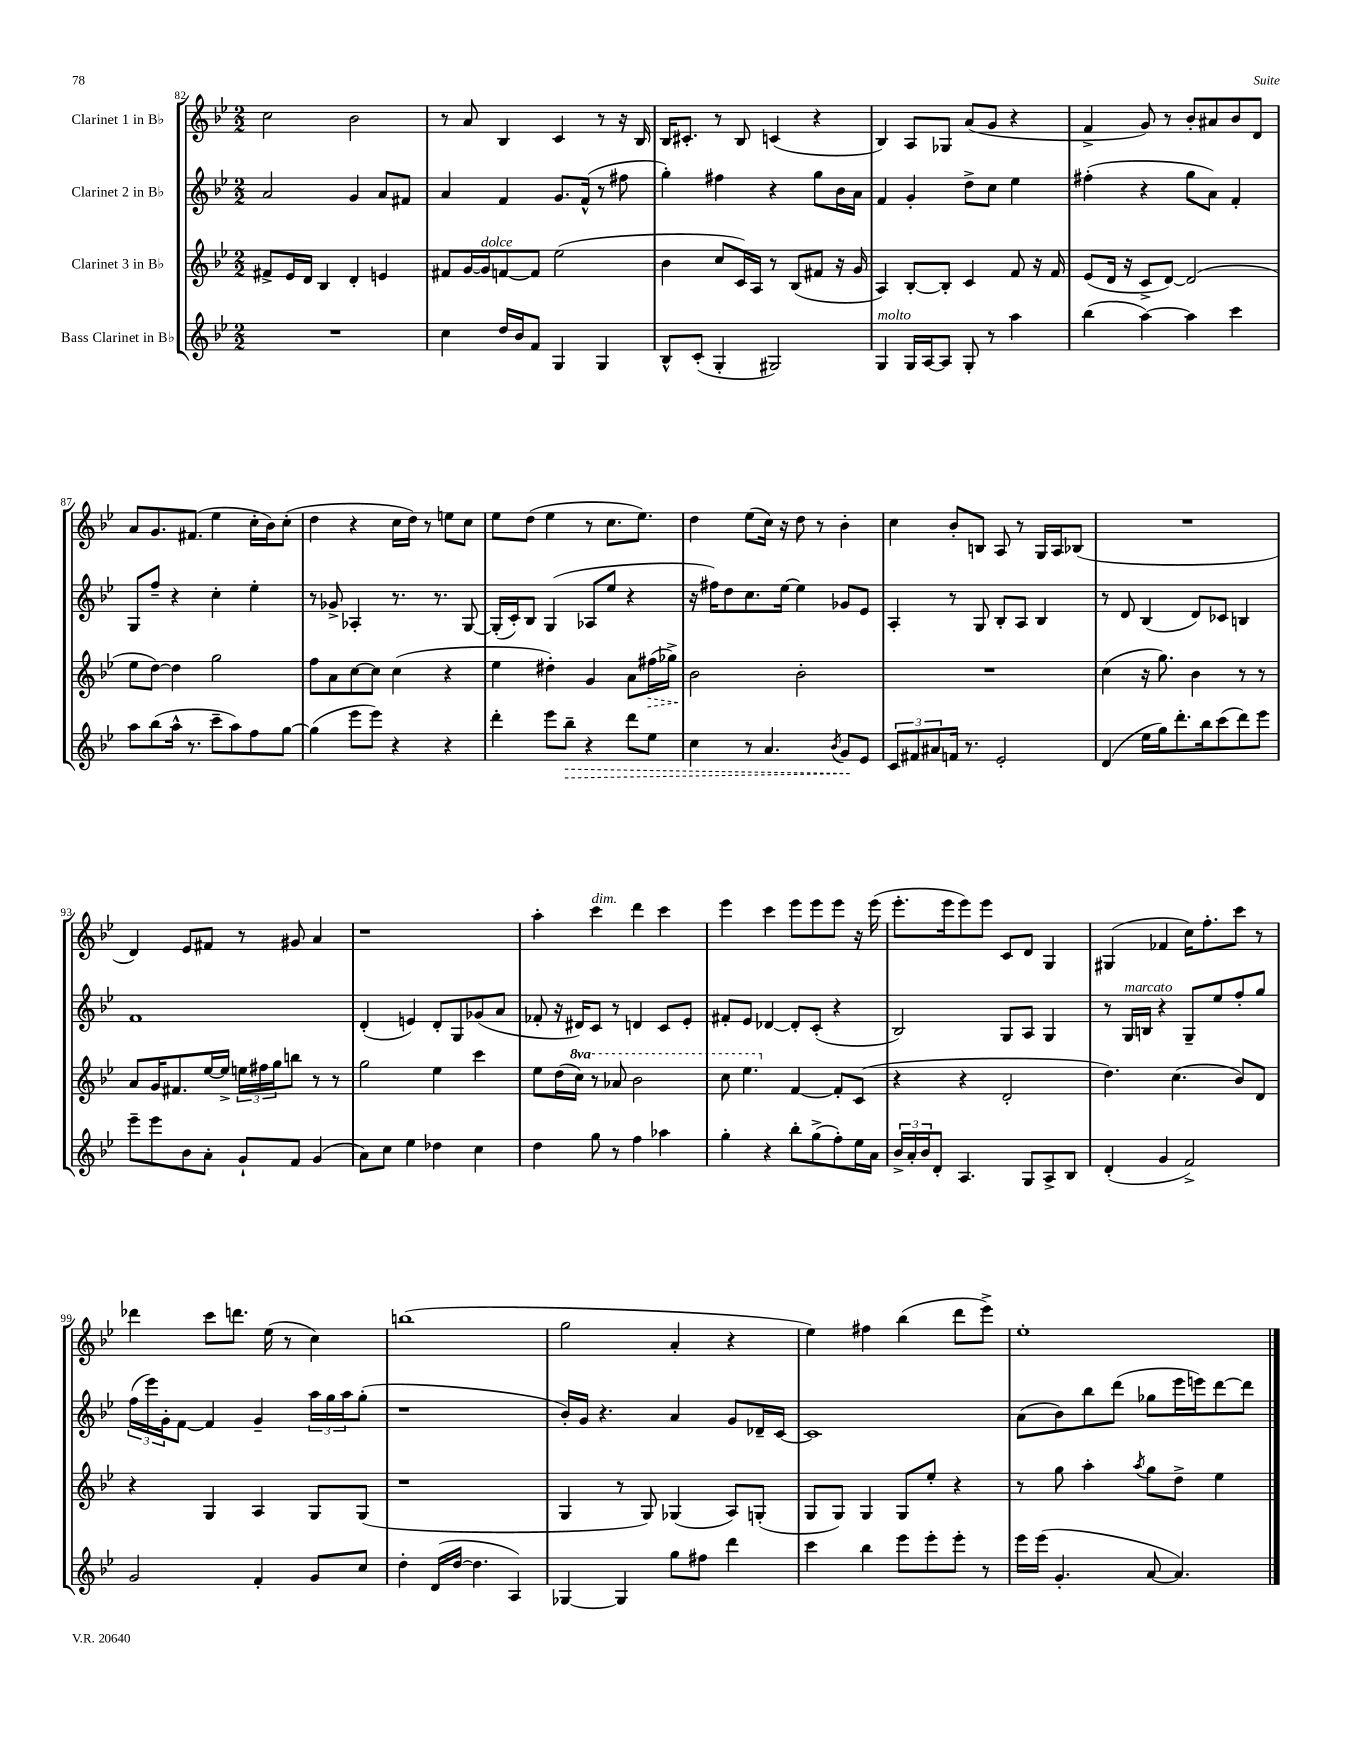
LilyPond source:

<<
\new StaffGroup <<
\new Staff = "s0" \with { instrumentName = "Clarinet 1 in Bb" } {
    \clef treble \key bes \major \numericTimeSignature \time 2/2
    c''2 bes'2 |
    r8 a'8 bes4 c'4 r8 r16 bes16 |
    bes16 cis'8.-. r8 bes8 c'4( r4 |
    bes4) a8 ges8 a'8( g'8 r4 |
    f'4-> g'8) r8 bes'8-. ais'8 bes'8 d'8 |
    a'8 g'8. fis'8.( ees''4 c''16-. bes'16) c''8-.( |
    d''4 r4 c''16 d''16) r8 e''8 c''8 |
    ees''8 d''8( ees''4 r8 c''8. ees''8.) |
    d''4 ees''8( c''16) r16 d''8 r8 bes'4-. |
    c''4 bes'8-. b8 a8 r8 g16 a16 bes8( |
    R1 |
    d'4) ees'8 fis'8 r8 gis'8 a'4 |
    r1 |
    a''4-. c'''4^\markup { \italic "dim." } d'''4 c'''4 |
    ees'''4 c'''4 ees'''8 ees'''8 ees'''8 r16 ees'''16( |
    ees'''8.-. ees'''16 ees'''8) ees'''8 c'8 d'8 g4 |
    gis4( fes'4 c''16) f''8.-. c'''8 r8 |
    des'''4 c'''8 d'''8. ees''16( r8 c''4) |
    b''1( |
    g''2 a'4-. r4 |
    ees''4) fis''4 bes''4( d'''8 ees'''8->) |
    ees''1-. \bar "|." |
}
\new Staff = "s1" \with { instrumentName = "Clarinet 2 in Bb" } {
    \clef treble \key bes \major \numericTimeSignature \time 2/2
    a'2 g'4 a'8 fis'8 |
    a'4 f'4 g'8. f'16-^( r8 fis''8 |
    g''4-.) fis''4 r4 g''8 bes'16 a'16 |
    f'4 g'4-. d''8-> c''8 ees''4 |
    fis''4-.( r4 g''8 a'8) f'4-. |
    g8 f''8-- r4 c''4-. ees''4-. |
    r8 ges'8-> aes4-. r8. r8. g8~ |
    g16-.( c'16-.) bes8 g4( aes8 ees''8 r4 |
    r16 fis''16) d''8 c''8. ees''16~ ees''4 ges'8 ees'8 |
    a4-. r8 g8 bes8-. a8 bes4 |
    r8 d'8 bes4( d'8) ces'8 b4 |
    f'1 |
    d'4-.( e'4) d'8-. g8 ges'8( a'8 |
    fes'8-. r16 dis'16) c'8 r8 d'4 c'8 ees'8-. |
    fis'8-. ees'8 des'4~ des'8-. c'8-.( r4 |
    bes2) g8 a8 g4 |
    r8 g16^\markup { \italic "marcato" } b16 r4 g8-- ees''8 f''8-. g''8 |
    \tuplet 3/2 { f''16( ees'''16) g'16-. } f'8~ f'4 g'4-- \tuplet 3/2 { a''16 g''16 a''16 } g''8-.( |
    r1 |
    bes'16-.) g'16 r4. a'4 g'8 des'16-- c'16~ |
    c'1 |
    a'8( bes'8) bes''8 d'''8( ges''8 ees'''16 e'''16) d'''8~ d'''8 \bar "|." |
}
\new Staff = "s2" \with { instrumentName = "Clarinet 3 in Bb" } {
    \clef treble \key bes \major \numericTimeSignature \time 2/2 \set Staff.ottavationMarkups = #ottavation-simple-ordinals
    fis'8-> ees'16 d'16 bes4 d'4-. e'4 |
    fis'8 g'16~ g'16^\markup { \italic "dolce" } f'8~ f'8 ees''2( |
    bes'4 c''8 c'16) a16 r8 bes8( fis'8 r16 g'16 |
    a4) bes8~-. bes8-. c'4 f'8 r16 f'16 |
    ees'8( d'16 r16 c'8-> d'8~) d'2( |
    ees''8 d''8~) d''4 g''2 |
    f''8 a'8 c''8~ c''8 c''4( r4 |
    ees''4 dis''4-.) g'4 a'8 \once \override Hairpin.style = #'dashed-line fis''16\>( ges''16->) |
    bes'2\! bes'2-. |
    R1 |
    c''4( r16 g''8.) bes'4 r8 r8 |
    a'8 g'16 fis'8. ees''16~ ees''16-> \tuplet 3/2 { e''16 fis''16 g''16 } b''8 r8 r8 |
    g''2 ees''4 c'''4 |
    ees''8 d''16( \ottava #1 c'''16) r8 aes''8 bes''2 |
    c'''8 ees'''4. \ottava #0 f'4~ f'8-. c'8( |
    r4 r4 d'2-. |
    d''4.) c''4.( bes'8) d'8 |
    r4 g4 a4 g8 g8( |
    r1 |
    g4 r8 g8) ges4( a8) g8-.( |
    g8 g8) g4 g8 ees''8-. r4 |
    r8 g''8 a''4-. \acciaccatura { a''8 } g''8 d''8-> ees''4 \bar "|." |
}
\new Staff = "s3" \with { instrumentName = "Bass Clarinet in Bb" } {
    \clef treble \key bes \major \numericTimeSignature \time 2/2
    R1 |
    c''4 d''16 bes'16 f'8 g4 g4 |
    bes8-^ c'8-.( g4-. gis2) |
    g4^\markup { \italic "molto" } g16 a16~ a8 g8-. r8 a''4 |
    bes''4( a''4~) a''4 c'''4 |
    a''8 bes''8( a''16-^ r8. c'''8-- a''8) f''8 g''8~ |
    g''4( ees'''8 ees'''8) r4 r4 |
    d'''4-. ees'''8 \once \override Hairpin.style = #'dashed-line bes''8--\> r4 d'''8 ees''8 |
    c''4 r8 a'4. \acciaccatura { bes'8 } g'8\! ees'8 |
    \tuplet 3/2 { c'8 fis'8 ais'8 } f'16 r8. ees'2-. |
    d'4( ees''16 g''16) d'''8.-. bes''16 c'''8( d'''8) ees'''8 |
    ees'''8-- ees'''8 bes'8 a'8-. g'8-! f'8 g'4( |
    a'8) c''8 ees''4 des''4 c''4 |
    d''4 g''8 r8 f''4 aes''4 |
    g''4-. r4 bes''8-. g''8->( f''8-.) ees''16 a'16 |
    \tuplet 3/2 { bes'16-> a'16-. bes'16 } d'8-. a4. g8 a8-> bes8 |
    d'4-.( g'4 f'2->) |
    g'2 f'4-. g'8 c''8 |
    d''4-. d'16( d''16~ d''4. a4) |
    ges4~ ges4 g''8 fis''8 d'''4 |
    c'''4 bes''4 ees'''8 ees'''8-. ees'''8-. r8 |
    ees'''16 ees'''16( g'4.-. a'8~ a'4.) \bar "|." |
}
>>
>>
\layout { \context { \Score currentBarNumber = #82 } }
